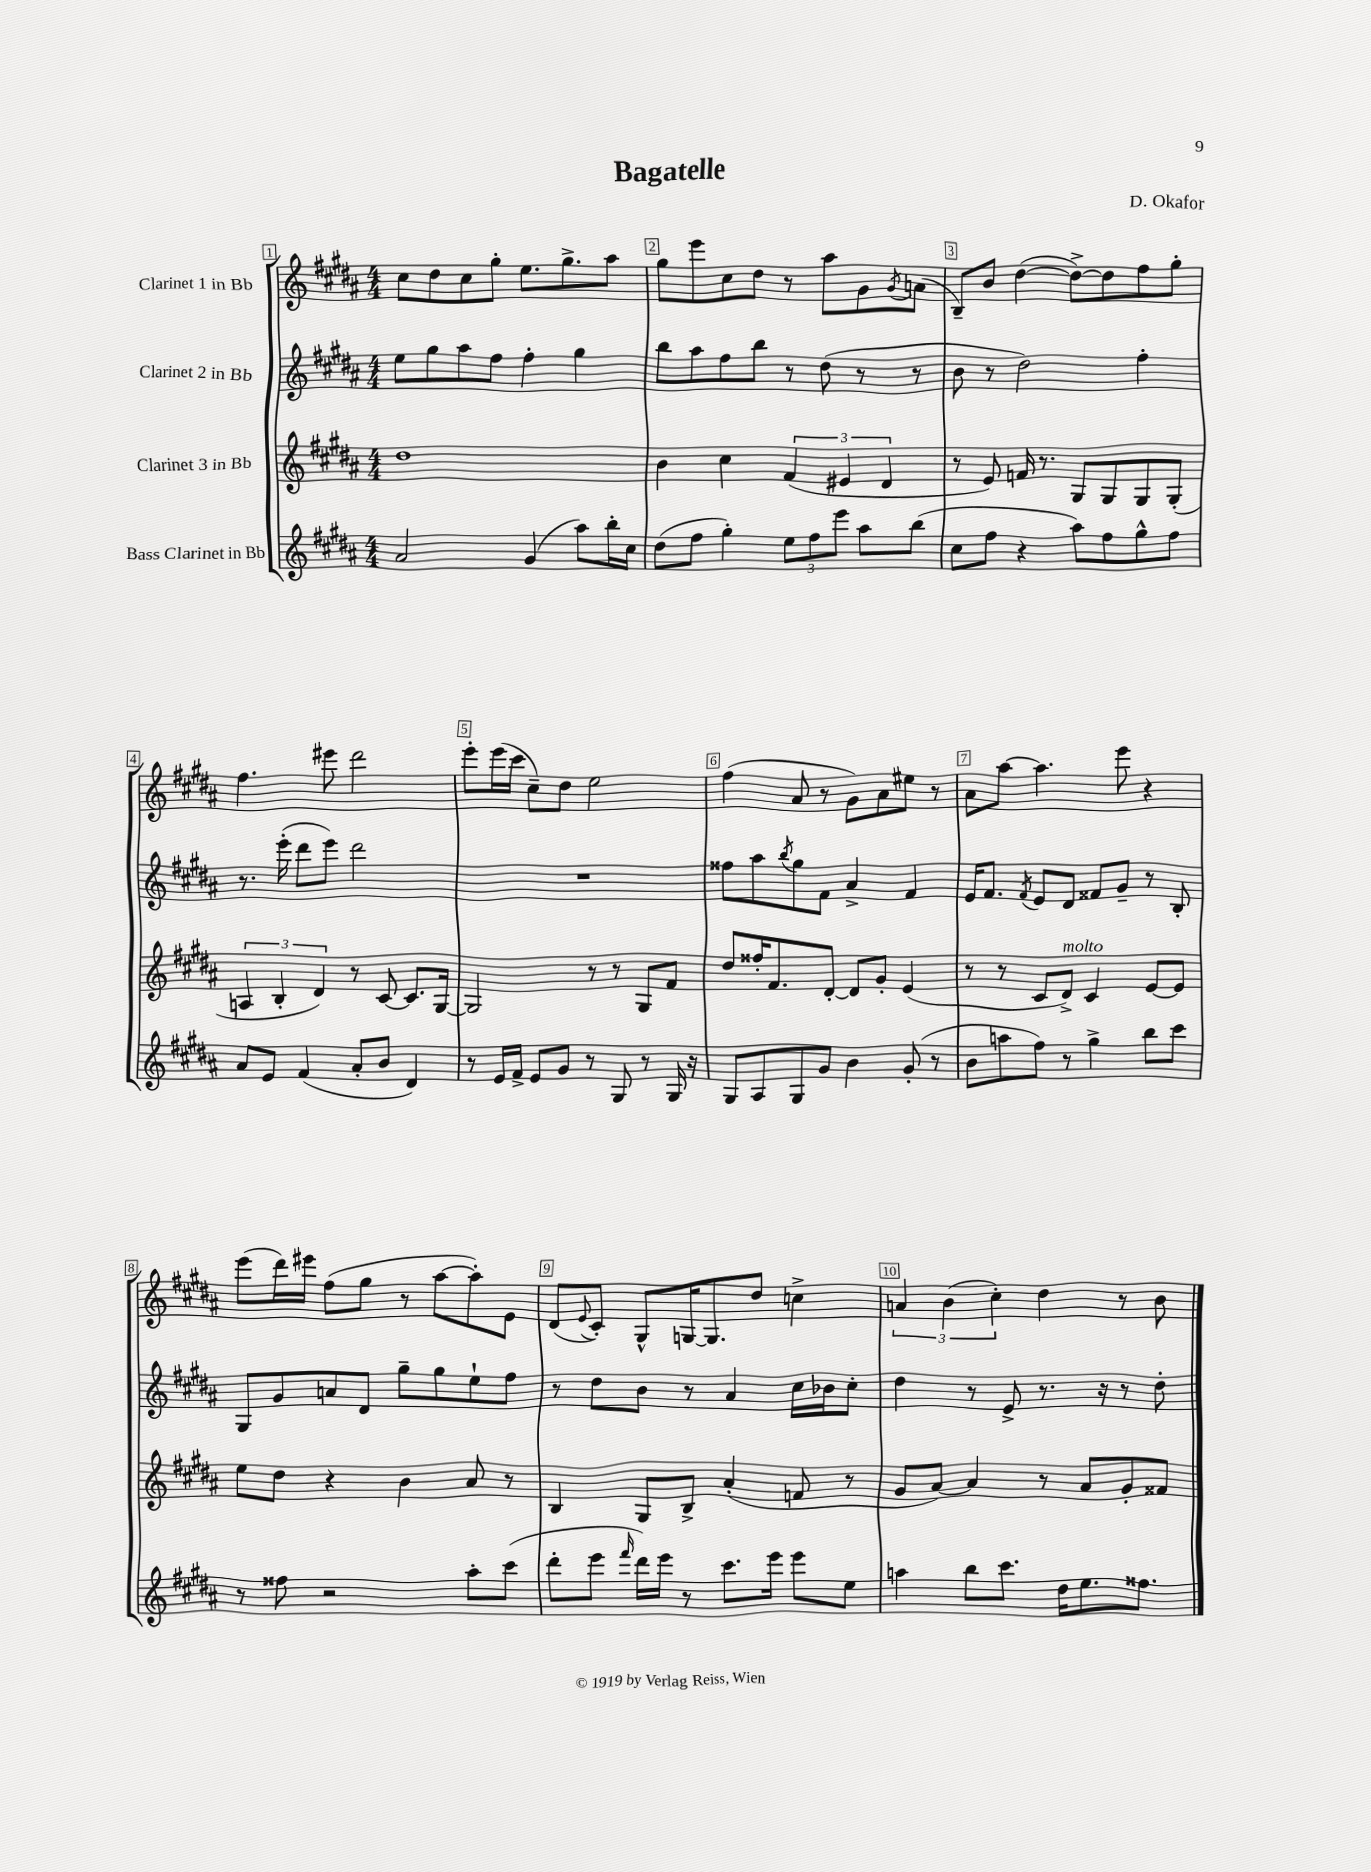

**kern	**kern	**kern	**kern
*staff4	*staff3	*staff2	*staff1
*clefG2	*clefG2	*clefG2	*clefG2
*k[f#c#g#d#a#]	*k[f#c#g#d#a#]	*k[f#c#g#d#a#]	*k[f#c#g#d#a#]
*M4/4	*M4/4	*M4/4	*M4/4
2a#	1dd#	8ee	8cc#
.	.	8gg#	8dd#
.	.	8aa#	8cc#
.	.	8ff#	8gg#'
(4g#	.	4ff#'	8.ee
.	.	.	8.gg#^
8aa#)	.	4gg#	.
16bb'	.	.	8aa#
16cc#	.	.	.
=	=	=	=
(8dd#	4b	8bb	8gg#
8ff#	.	8aa#	8eee
4gg#')	4cc#	8ff#	8cc#
.	.	8bb	8dd#
12ee	(6f#	8r	8r
12ff#	.	.	.
.	.	(8dd#	8aa#
12eee	6e#	.	.
8aa#	.	8r	8g#
.	6d#	.	.
.	.	.	8qg#
(8bb	.	8r	(8a
=	=	=	=
8cc#	8r	8b	8B~)
8ff#	8e)	8r	8b
4r	16f	2dd#)	([4dd#
.	8.r	.	.
8aa#)	8G#	.	8dd#^_)
8ff#	8G#	.	8dd#]
8gg#^^	8G#	4ff#'	8ff#
8ff#	(8G#'	.	8gg#'
=	=	=	=
8a#	6A	8.r	4.ff#
8e	.	.	.
.	6B'	.	.
.	.	(16eee'	.
(4f#	.	8ddd#	.
.	6d#)	.	.
.	.	8eee)	8eee#
8a#'	8r	2ddd#	2ddd#
8b	[8c#	.	.
4d#)	8.c#]	.	.
.	[16G#	.	.
=	=	=	=
8r	2G#]	1r	8eee'
16e	.	.	(16eee
16f#^	.	.	16ccc#
8e	.	.	8cc#~)
8g#	.	.	8dd#
8r	8r	.	2ee
8G#	8r	.	.
8r	8G#	.	.
16G#	8f#	.	.
16r	.	.	.
=	=	=	=
8G#	8dd#	8ff##	(4ff#
8A#	16ff##'	8aa#	.
.	8.f#	.	.
.	.	8qbb	.
8G#	.	8gg#	8a#
8g#	[8d#'	8f#	8r
4b	8d#]	4a#^	8g#)
.	8g#'	.	8a#
(8g#'	(4e	4f#	8ee#
8r	.	.	8r
=	=	=	=
8b	8r	16e	8a#
.	.	8.f#	.
8aa	8r	.	[8aa#
.	.	8qf#	.
8ff#)	8c#	8e	4.aa#]
8r	8d#^)	8d#	.
4gg#^	4c#	8f##	.
.	.	8g#~	8eee
8bb	[8e	8r	4r
8ccc#	8e]	8B'	.
=	=	=	=
8r	8ee	8G#	(8eee
8ff##	8dd#	8g#	16ddd#)
.	.	.	16eee#
2r	4r	8a	(8ff#
.	.	8d#	8gg#
.	4b	8gg#~	8r
.	.	8gg#	[8aa#
8aa#'	8a#	8ee`	8aa#'])
(8ccc#	8r	8ff#	8e
=	=	=	=
8ddd#'	4B	8r	(8d#
.	.	.	8qqe
8eee	.	8dd#	8c#')
16qqfff#	.	.	.
16ddd#)	8G#	8b	8G#^^
16eee	.	.	.
8r	8B^	8r	[16G
.	.	.	8.G]
8.ccc#	(4a#'	4a#	.
.	.	.	8dd#
16eee	.	.	.
8eee	8f	16cc#	4cc^
.	.	16b-	.
8ee	8r	8cc#'	.
=	=	=	=
4aa	8g#	4dd#	6a
.	[8a#)	.	.
.	.	.	(6b
8bb	4a#]	8r	.
.	.	.	6cc#')
8.ccc#	.	8e^	.
.	8r	8.r	4dd#
16dd#	.	.	.
8.ee	8a#	.	.
.	.	16r	.
.	8g#'	8r	8r
8.ff##	.	.	.
.	8f##	8dd#'	8b
==	==	==	==
*-	*-	*-	*-
